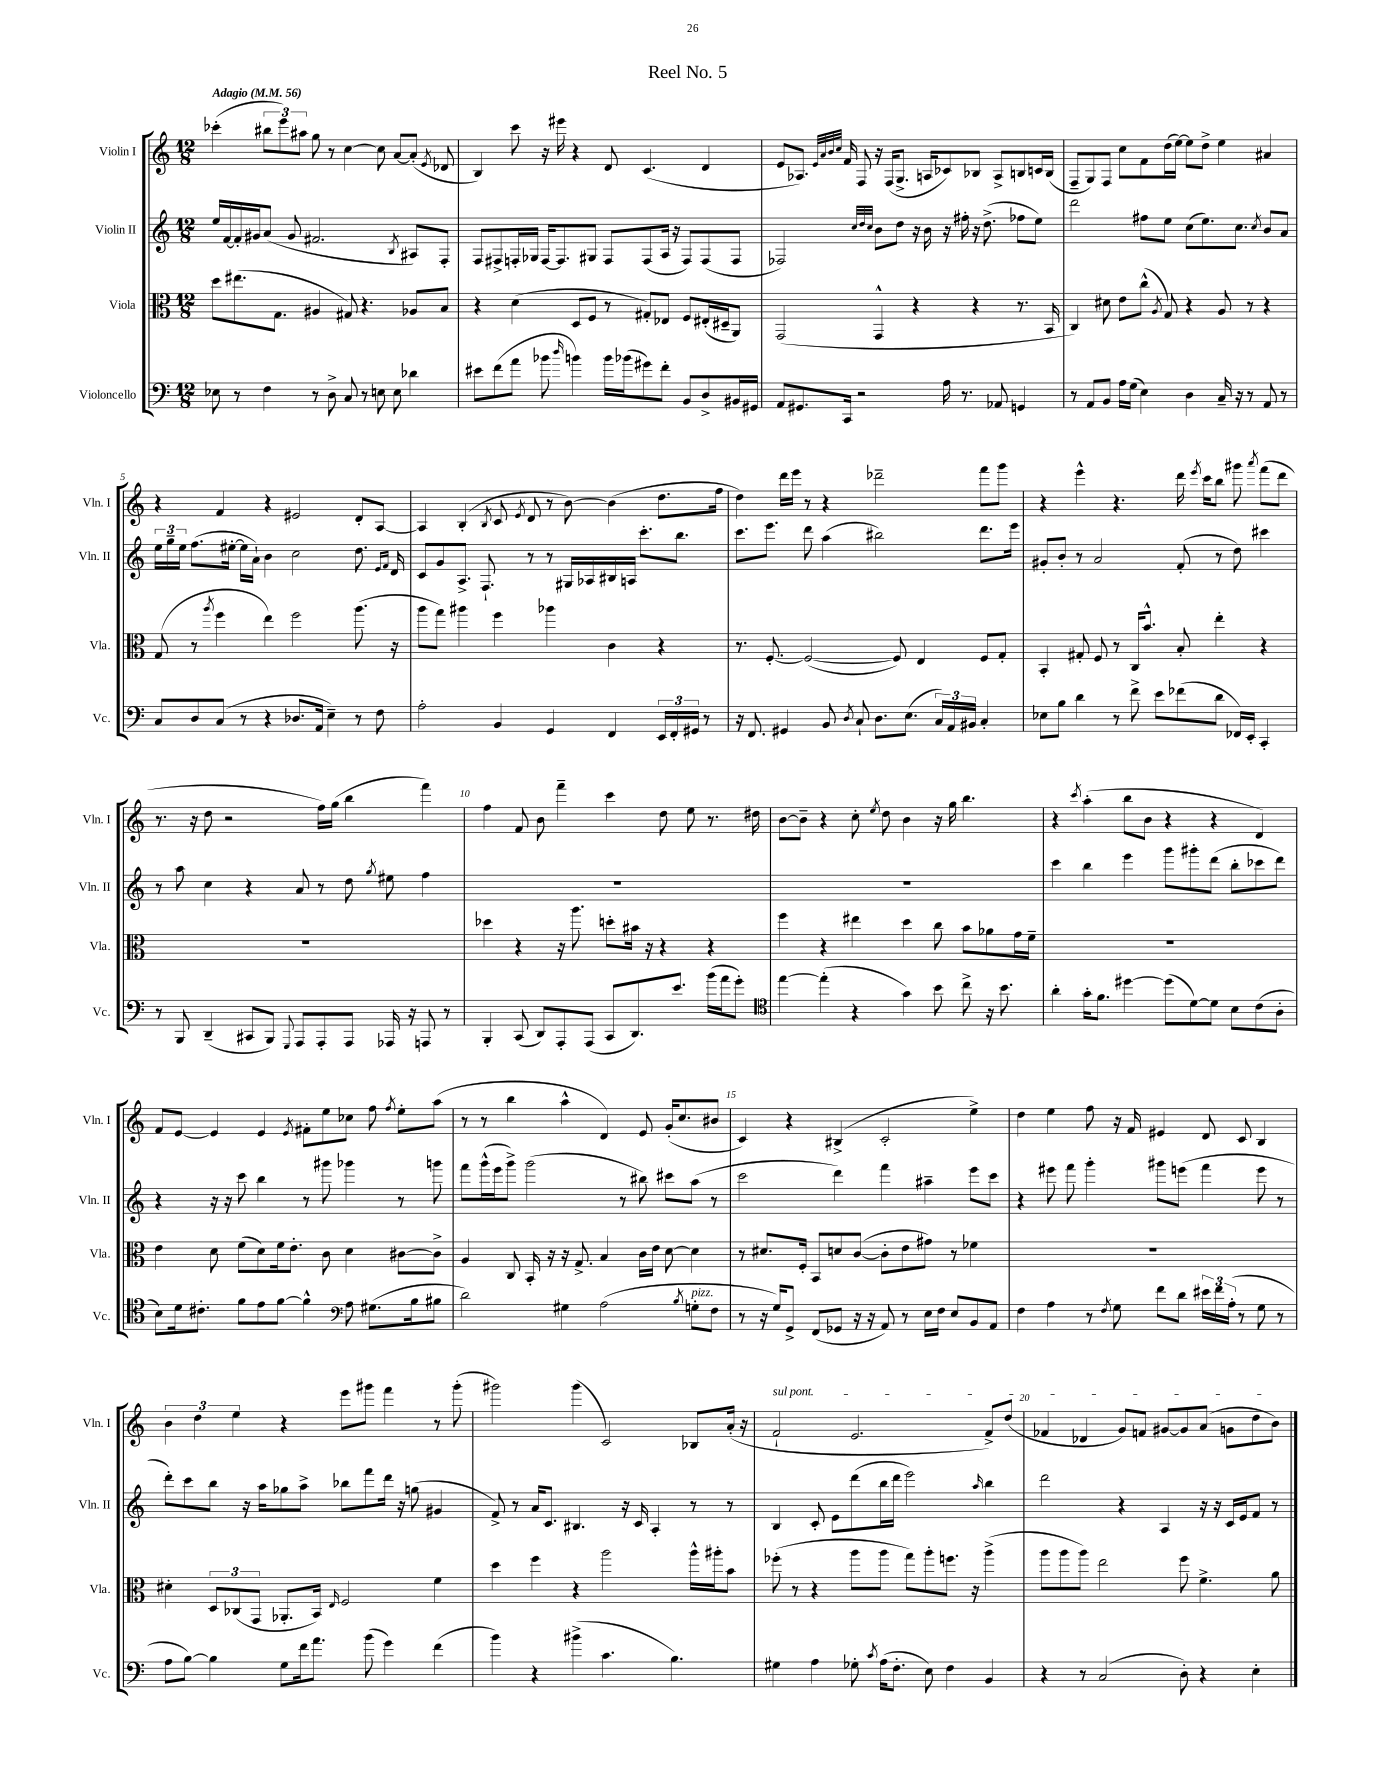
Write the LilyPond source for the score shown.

\header { title = "Reel No. 5" }
<<
\new StaffGroup <<
\new Staff = "s0" \with { instrumentName = "Violin I" shortInstrumentName = "Vln. I" } {
    \clef treble \key c \major \numericTimeSignature \time 12/8 \tempo "Adagio" 4 = 56
    \autoBeamOff ces'''4-.( \tuplet 3/2 { bis''8[ e'''8) ais''8] } g''8 r8 c''4~ c''8 a'8[~ a'8]-.( \acciaccatura { e'8 } des'8 |
    b4) c'''8 r16 eis'''16 r4 d'8 c'4.( d'4 |
    e'8[ aes8.]) \grace { e'32[ a'32 b'32 c''32] } f'16 f8 r16 f16[( g8.]-> a16[ ces'8) bes8] a8[-> b8 c'16 b16]( |
    f8[-- g8) f8] c''8[ f'8 d''16( e''16]~) e''8[ d''8]-> e''4 ais'4 |
    r4 f'4 r4 eis'2 d'8[-. a8]~ |
    a4 b4-.( \acciaccatura { b8 } c'8 \acciaccatura { e'8 } d'8 r8 b'8~) b'4( d''8.[ f''16] |
    d''4) d'''16[ e'''16] r8 r4 des'''2-- f'''8[ g'''8] |
    r4 e'''4-^ r4. d'''16 \acciaccatura { e'''8 } c'''16[ b''8] gis'''8 \acciaccatura { a'''8 } f'''8[( d'''8] |
    r8. r16 d''8 r2 f''16[) g''16]( b''4 f'''4) |
    f''4 f'8 b'8 f'''4-- c'''4 d''8 e''8 r8. dis''16 |
    b'8[~ b'8]-- r4 c''8-. \acciaccatura { e''8 } d''8 b'4 r16 g''16 b''4. |
    r4 \acciaccatura { c'''8 } a''4-.( b''8[ b'8] r4 r4 d'4) |
    f'8[ e'8]~ e'4 e'4 \acciaccatura { e'8 } fis'8[-. e''8 ces''8] f''8 \acciaccatura { f''8 } e''8[-. a''8]( |
    r8 r8 b''4 a''4-^ d'4) e'8 g'16[-.( c''8. bis'8] |
    c'4) r4 bis4->( c'2-. e''4->) |
    d''4 e''4 f''8 r16 f'16 eis'4 d'8 c'8 b4 |
    \tuplet 3/2 { b'4 d''4 e''4 } r4 e'''8[ gis'''8] f'''4 r8 gis'''8-.( |
    gis'''2) gis'''4( c'2) bes8[ a'16]-.( r16 |
    \once \override TextSpanner.bound-details.left.text = \markup { \italic "sul pont." } f'2-!\startTextSpan e'2. f'8[->) d''8]( |
    fes'4 des'4 g'8[) f'8] gis'8[~ gis'8 a'8]( g'8[ d''8 b'8]\stopTextSpan) \bar "|." |
}
\new Staff = "s1" \with { instrumentName = "Violin II" shortInstrumentName = "Vln. II" } {
    \clef treble \key c \major \numericTimeSignature \time 12/8
    \autoBeamOff e''16[ f'16~ f'16-. gis'16 a'8]( gis'8 fis'2. \acciaccatura { b8 } ais8[) f8]-. |
    f8[ fis8-> f16-. ges16] f16[~ f8. gis8] f8[ f8( a16] r16 f8[) f8( f8] |
    fes2) \grace { c''32[ d''32 c''32] } b'8[ d''8] r16 b'16 r16 fis''16-. r16 d''8.->( fes''8[ e''8]) |
    d'''2 fis''8[ e''8] c''8[( e''8.) c''8.] \acciaccatura { c''8 } b'8[ a'8] |
    \tuplet 3/2 { e''16[ g''16-- e''16] } f''8.[( eis''16]~-. eis''16[ a'16]-!) b'4 c''2 d''8. \grace { e'16[ f'16] } d'16 |
    c'8[ g'8 a8.]-> f8.-! r8 r8 gis16[ aes16 bis16 a16] c'''8.[-. b''8.] |
    c'''8.[ e'''8.] d'''8 a''4( bis''2) d'''8.[ e'''16] |
    gis'8[-. b'8]-. r8 a'2 f'8-.( r8 d''8) cis'''4 |
    r8 a''8 c''4 r4 a'8 r8 d''8 \acciaccatura { g''8 } eis''8 f''4 |
    R1. |
    R1. |
    c'''4 b''4 e'''4 g'''8[ gis'''8-. d'''8]( b''8[-. ces'''8 d'''8]) |
    r4 r16 r16 c'''8 b''4 r8 gis'''8 ges'''4 r8 g'''8 |
    f'''8[ g'''16-^( e'''16 g'''8]->) g'''2( r8 bis''8) cis'''8[ a''8]( r8 |
    c'''2 d'''4) f'''4 ais''4-- e'''8[ c'''8] |
    r4 eis'''8 f'''8 g'''4-. gis'''8[ e'''8]( f'''4 e'''8 r8 |
    d'''8[-.) c'''8 b''8] r16 a''16[ ges''8 a''8]-> bes''8[ f'''8 d'''16] r16 g''8( gis'4 |
    f'8->) r8 a'16[ c'8.] bis4. r16 c'16 a4-. r8 r8 |
    b4 c'8-. e'8[ d'''8( b''16 d'''16] e'''2) \grace { a''16 } b''4 |
    d'''2 r4 a4 r16 r16 c'16[ e'16 f'8] r8 \bar "|." |
}
\new Staff = "s2" \with { instrumentName = "Viola" shortInstrumentName = "Vla." } {
    \clef alto \key c \major \numericTimeSignature \time 12/8
    \autoBeamOff d''8[ eis''8.( g8.] ais4 gis8) r4. aes8[ b8] |
    r4 d'4( d8[ f8] r8 gis8[-.) ees8] f8[ eis16-.( dis16-- a,8]) |
    g,2( g,4-^ r4 r4 r8. b,16 |
    c4) dis'8 e'8[ c''8]-^( \acciaccatura { a8 } g8) r4 a8 r8 r4 |
    g8( r8 \acciaccatura { a''8 } f''4 e''4) f''2 a''8.( r16 |
    a''8[ g''8]) ais''4 f''4 aes''4 c'4 r4 |
    r8. f8.~-. f2~( f8) e4 f8[ g8]-. |
    b,4-. gis8-. f8 r8 c16[ b'8.]-^ b8-. e''4-. r4 |
    R1. |
    des''4 r4 r16 a''8. d''8[-. bis'16] r16 r4 r4 |
    f''4 r4 eis''4 d''4 c''8 b'8[ aes'8 g'16 f'16]-- |
    R1. |
    e'4 d'8 f'8[( d'8) f'16 e'8.]-. c'8 d'4 cis'8[~ cis'8]-> |
    a4 c8 b,16-. r16 r16 g8.-> b4 c'16[ e'16] d'8~ d'4 |
    r8 dis'8.[ f16]-. b,8[ d'8 c'8]~( c'8[-. e'8 gis'8]) r8 fes'4 |
    R1. |
    dis'4-. \tuplet 3/2 { d8[ ces8( g,8] } aes,8.[-. b,16]) \grace { e16 } f2 f'4 |
    d''4 f''4 r4 a''2 a''16[-^ ais''16-. b'8] |
    fes''8-.( r8 r4 a''8[ a''8] g''8[) a''8-. f''8.] r16 a''4->( |
    a''8[ a''8 a''8]) e''2 f''8 f'4.-> a'8 \bar "|." |
}
\new Staff = "s3" \with { instrumentName = "Violoncello" shortInstrumentName = "Vc." } {
    \clef bass \key c \major \numericTimeSignature \time 12/8
    \autoBeamOff ees8 r8 f4 r8 d8-> c8 r8 e8 e8 des'4 |
    eis'8[ f'8( a'8] bes'8 \grace { d''16 } b'4) b'16[ bes'16( gis'8) f'8]-. b,8[ d8-> bis,16 gis,16] |
    a,8[ gis,8. c,16] r2 a16 r8. aes,8 g,4 |
    r8 a,8[ b,8] a16[ g16]( e4) d4 c16-- r16 r8 a,8 r8 |
    c8[ d8 c8]( r8 r4 des8.[ a,16] e4--) r8 f8 |
    a2-. b,4 g,4 f,4 \tuplet 3/2 { e,16[ f,16-. gis,16] } r8 |
    r16 f,8. gis,4 b,8 \acciaccatura { d8 } c8-! d8.[ e8.]( \tuplet 3/2 { c16[) a,16 bis,16] } c4-. |
    ees8[ b8] d'4 r8 f'8-> e'8[ fes'8( d'8] fes,16[) e,16]-. c,4-. |
    r8 b,,8 d,4--( cis,8[ b,,8]) \appoggiatura { g,,8 } a,,8[ a,,8-. a,,8] aes,,16 r16 a,,8 r8 |
    b,,4-. c,8( d,8[) a,,8-. a,,8]( c,8[ d,8.) e'8.] b'16[( a'16 g'8]-.) |
    \clef tenor e''4~ e''4-.( r4 g'4) b'8 c''8-> r16 b'8. |
    a'4-. g'16[-. f'8.] dis''4~ dis''8[( d'8~) d'8] b8[ c'8( a8]-. |
    b8[) d'16 cis'8.]-. f'8[ e'8 f'8]~ f'4-^ \clef bass a8 gis8.[( b16 bis8] |
    d'2) gis4 a2( \acciaccatura { b8 } g8[-.^\markup { \italic "pizz." } f8] |
    r8 r16 g16[) g,8]-> f,8[( ges,8] r16 r16 a,8) r8 e16[ f16] e8[ b,8 a,8] |
    f4 a4 r8 \acciaccatura { f8 } g8 f'8[ d'8] \tuplet 3/2 { eis'16[ f'16 a16]-.( } r8 g8 r8 |
    a8[ b8]~) b4 g8[ f'16 a'8.] b'8( g'4) f'4( |
    b'4) r4 bis'4->( c'4. b4.) |
    gis4 a4 ges8-. \acciaccatura { c'8 } a16[( f8.]-. e8) f4 b,4 |
    r4 r8 c2( d8-.) r4 e4-. \bar "|." |
}
>>
>>
\layout { \context { \Score \override BarNumber.break-visibility = ##(#f #t #t) barNumberVisibility = #(every-nth-bar-number-visible 5) } }
